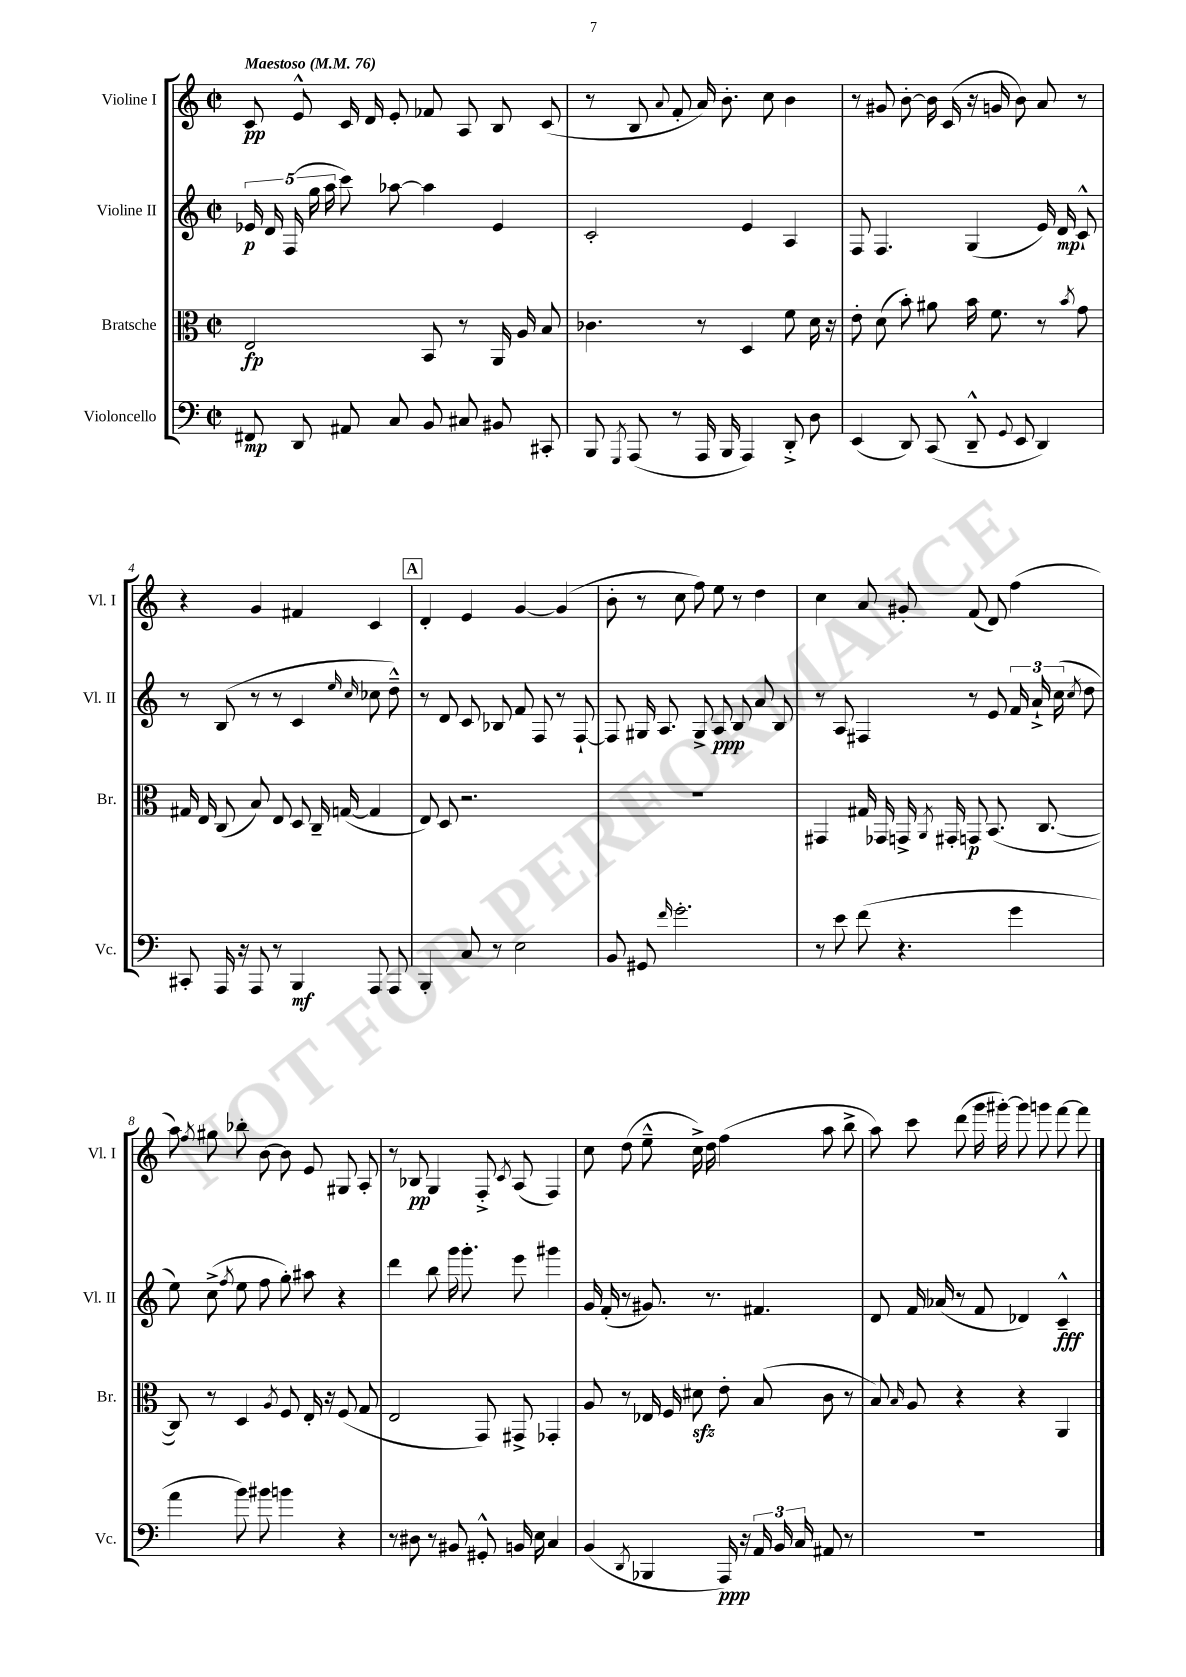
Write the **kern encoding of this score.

**kern	**dynam	**kern	**dynam	**kern	**dynam	**kern	**dynam
*part4	*part4	*part3	*part3	*part2	*part2	*part1	*part1
*staff4	*staff4	*staff3	*staff3	*staff2	*staff2	*staff1	*staff1
*I"Violoncello	*	*I"Bratsche	*	*I"Violine II	*	*I"Violine I	*
*I'Vc.	*	*I'Br.	*	*I'Vl. II	*	*I'Vl. I	*
*clefF4	*	*clefC3	*	*clefG2	*	*clefG2	*
*k[]	*	*k[]	*	*k[]	*	*k[]	*
*M2/2	*	*M2/2	*	*M2/2	*	*M2/2	*
*met(c|)	*	*met(c|)	*	*met(c|)	*	*met(c|)	*
*MM76	*	*MM76	*	*MM76	*	*MM76	*
=1	=1	=1	=1	=1	=1	=1	=1
!	!	!	!	!	!	!LO:TX:a:B:t=Maestoso	!
8FF#X/	mp	2E/	fp	20e-X/	p	8c/	pp
.	.	.	.	20d/	.	.	.
.	.	.	.	(20F/	.	.	.
8DD/	.	.	.	.	.	8e^^/	.
.	.	.	.	20gg\	.	.	.
.	.	.	.	20aa\	.	.	.
8AA#X/	.	.	.	8ccc\)	.	16c/	.
.	.	.	.	.	.	16d/	.
8C/	.	.	.	[8aa-X\	.	8e'/	.
8BB/	.	8BB/	.	4aa-\]	.	8f-X/	.
8C#X/	.	8r	.	.	.	8A/	.
8BB#X/	.	16AA/	.	4e-/	.	8B/	.
.	.	16A/	.	.	.	.	.
8CC#X'/	.	8B/	.	.	.	(8c/	.
=2	=2	=2	=2	=2	=2	=2	=2
8BBB/	.	4.c-X\	.	2c'/	.	8r	.
8qGGG/	.	.	.	.	.	.	.
(8AAA/	.	.	.	.	.	8B/	.
.	.	.	.	.	.	8qqa/	.
8r	.	.	.	.	.	8f'/	.
16AAA/	.	8r	.	.	.	16a/)	.
16BBB/	.	.	.	.	.	8.b'\	.
4AAA/)	.	4D/	.	4e/	.	.	.
.	.	.	.	.	.	8cc\	.
8DD'^/	.	8f\	.	4A/	.	4b\	.
8D\	.	16d\	.	.	.	.	.
.	.	16r	.	.	.	.	.
=3	=3	=3	=3	=3	=3	=3	=3
(4EE/	.	8e'\	.	8F/	.	8r	.
.	.	(8d\	.	4.F/	.	8g#X/	.
8DD/)	.	8b'\)	.	.	.	[8b'\	.
(8CC/	.	8a#X\	.	.	.	16b\]	.
.	.	.	.	.	.	(16c/	.
8DD~^^/	.	16b\	.	(4G/	.	16r	.
.	.	8.f\	.	.	.	16gn/	.
8qqGG/	.	.	.	.	.	.	.
8EE/	.	.	.	.	.	8b\)	.
4DD/)	.	8r	.	16e/)	.	8a/	.
.	.	.	.	16d/	mp	.	.
.	.	8qb/	.	.	.	.	.
.	.	8g\	.	8c`^^/	.	8r	.
!!LO:LB:g=z
=4	=4	=4	=4	=4	=4	=4	=4
8CC#X'/	.	16G#X/	.	8r	.	4r	.
.	.	16E/	.	.	.	.	.
16AAA/	.	(8C/	.	(8B/	.	.	.
16r	.	.	.	.	.	.	.
8AAA/	.	8B/)	.	8r	.	4g/	.
8r	.	8E/	.	8r	.	.	.
4BBB/	mf	8D/	.	4c/	.	4f#X/	.
.	.	16C~/	.	.	.	.	.
.	.	([16Gn/	.	.	.	.	.
.	.	.	.	16qqee/	.	.	.
.	.	.	.	16qqcc/	.	.	.
8AAA/	.	4G/]	.	8cc-X\	.	4c/	.
8AAA/	.	.	.	8dd~^^\)	.	.	.
!!LO:REH:place=s1:t=A
=5	=5	=5	=5	=5	=5	=5	=5
4BBB'/	.	8E/)	.	8r	.	4d'/	.
.	.	8D/	.	8d/	.	.	.
8C/	.	2.r	.	8c/	.	4e/	.
8r	.	.	.	8B-X/	.	.	.
2E\	.	.	.	8f/	.	[4g/	.
.	.	.	.	8F/	.	.	.
.	.	.	.	8r	.	(4g/]	.
.	.	.	.	[8F`/	.	.	.
=6	=6	=6	=6	=6	=6	=6	=6
8BB/	.	1r	.	8F/]	.	8b'\	.
8GG#X/	.	.	.	16G#X/	.	8r	.
.	.	.	.	8.A/	.	.	.
16qqf/	.	.	.	.	.	.	.
2.g'\	.	.	.	.	.	8cc\	.
.	.	.	.	8G#^/	.	8ff\)	.
.	.	.	.	8A/	ppp	8ee\	.
.	.	.	.	8B/	.	8r	.
.	.	.	.	8a/	.	4dd\	.
.	.	.	.	8B/	.	.	.
=7	=7	=7	=7	=7	=7	=7	=7
8r	.	4GG#X/	.	8r	.	4cc\	.
8e\	.	.	.	8A/	.	.	.
(8f\	.	16G#X/	.	4F#X/	.	8a/	.
.	.	16GG-X/	.	.	.	.	.
4.r	.	16GGn^/	.	.	.	8g#X'/	.
.	.	8qAA/	.	.	.	.	.
.	.	16GG#X'/	.	.	.	.	.
.	.	8GGn/	p	8r	.	(8f/	.
.	.	(8.BB/	.	8e/	.	8d/)	.
4g\	.	.	.	24f/	.	(4ff\	.
.	.	.	.	24a`^/	.	.	.
.	.	[8.C/	.	.	.	.	.
.	.	.	.	(24cc\	.	.	.
.	.	.	.	8qcc/	.	.	.
.	.	.	.	8dd\	.	.	.
!!LO:LB:g=z
=8	=8	=8	=8	=8	=8	=8	=8
4a\	.	8C/])	.	8ee\)	.	8aa\)	.
.	.	.	.	.	.	8qff/	.
.	.	8r	.	(8cc^\	.	8gg#X\	.
.	.	.	.	8qff/	.	.	.
8b\)	.	4D/	.	8ee\	.	8bb-X'\	.
8b#X\	.	.	.	8ff\	.	[8b\	.
.	.	8qA/	.	.	.	.	.
4bn\	.	8F/	.	8gg'\)	.	8b\]	.
.	.	16E'/	.	8aa#X\	.	8e/	.
.	.	16r	.	.	.	.	.
4r	.	(8F/	.	4r	.	8G#X/	.
.	.	8G/	.	.	.	8A'/	.
=9	=9	=9	=9	=9	=9	=9	=9
8r	.	2E/	.	4ddd\	.	8r	.
8D#X\	.	.	.	.	.	8B-X/	pp
8r	.	.	.	8bb\	.	4G/	.
8BB#X/	.	.	.	16ggg\	.	.	.
.	.	.	.	8.ggg'\	.	.	.
8GG#X'^^/	.	8GG/)	.	.	.	8F'^/	.
.	.	.	.	.	.	8qc/	.
16BBn/	.	8GG#X^/	.	8eee\	.	(8A/	.
16E\	.	.	.	.	.	.	.
4C/	.	4GG-X'/	.	4ggg#X\	.	4F/)	.
=10	=10	=10	=10	=10	=10	=10	=10
(4BB/	.	8A/	.	16g/	.	8cc\	.
.	.	.	.	(16f'/	.	.	.
.	.	8r	.	8r	.	(8dd\	.
8qDD/	.	.	.	.	.	.	.
4BBB-X/	.	16E-X/	.	8.g#X/)	.	8ee~^^\	.
.	.	16F/	.	.	.	.	.
.	.	8d#Xzz\	.	.	.	16cc^\)	.
.	.	.	.	8.r	.	16dd\	.
16AAA/)	ppp	8e'\	.	.	.	(4ff\	.
16r	.	.	.	.	.	.	.
24AA/	.	(8B/	.	4.f#X/	.	.	.
24BB/	.	.	.	.	.	.	.
24C/	.	.	.	.	.	.	.
8AA#X/	.	8c\	.	.	.	8aa\	.
8r	.	8r	.	.	.	8bb^\	.
=11	=11	=11	=11	=11	=11	=11	=11
1r	.	8B/)	.	8d/	.	8aa\)	.
.	.	16qqB/	.	.	.	.	.
.	.	8A/	.	16f/	.	8ccc\	.
.	.	.	.	(16a-X/	.	.	.
.	.	4r	.	8r	.	(8ddd\	.
.	.	.	.	8f/	.	16ggg\	.
.	.	.	.	.	.	[16ggg#X'\)	.
.	.	4r	.	4d-X/)	.	8ggg#\]	.
.	.	.	.	.	.	8gggn\	.
.	.	4AA/	.	4c~^^/	fff	[8fff\	.
.	.	.	.	.	.	8fff\]	.
==	==	==	==	==	==	==	==
*-	*-	*-	*-	*-	*-	*-	*-
